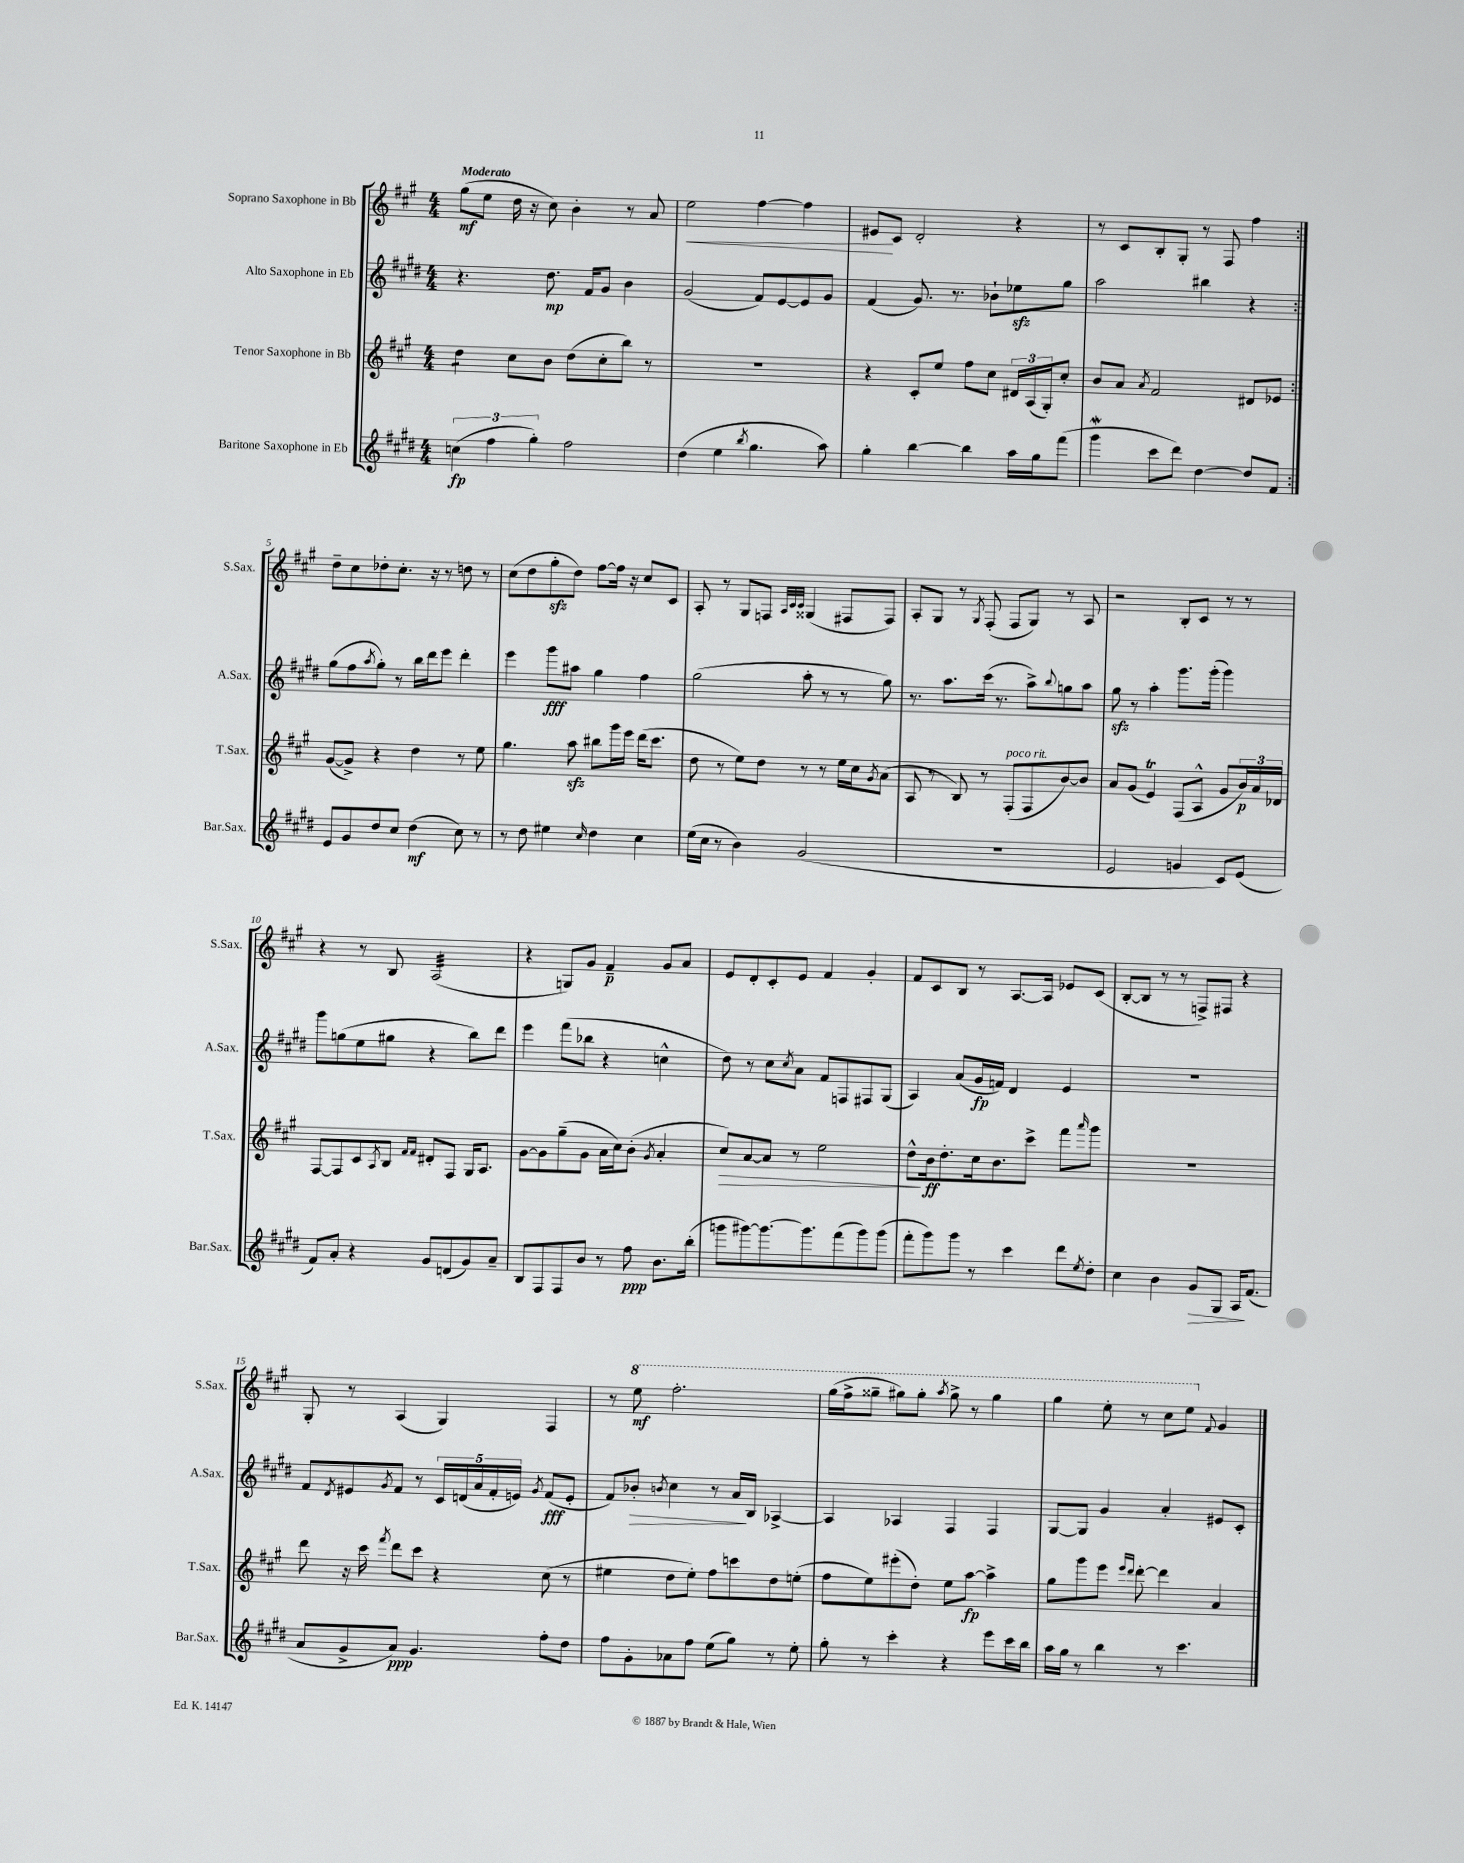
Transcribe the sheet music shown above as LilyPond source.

<<
\new StaffGroup <<
\new Staff = "s0" \with { instrumentName = "Soprano Saxophone in Bb" shortInstrumentName = "S.Sax." } {
    \clef treble \key a \major \numericTimeSignature \time 4/4 \tempo "Moderato"
    \repeat volta 2 { gis''8\mf( e''8 d''16 r16 cis''8) b'4-. r8 a'8 |
    e''2\< fis''4~ fis''4 |
    eis'8\! cis'8 d'2-. r4 |
    r8 cis'8 b8-. gis8-. r8 fis8 fis''4 | }
    d''8-- cis''8 des''8-. cis''8.-. r16 r8 d''8 r8 |
    cis''8( d''8 gis''8-.\sfz d''8) fis''8~ fis''16 r16 cis''8 cis'8 |
    a8-. r8 gis8 f8 \grace { a32 cis'32 cis'32 } gisis4( fis8 fis8) |
    a8-. gis8 r8 \acciaccatura { gis8 } fis8-.( fis8 gis8) r8 a8 |
    r2 b8-. cis'8 r8 r8 |
    r4 r8 b8 a2:32( |
    r4 g8) gis'8 fis'4--\p gis'8 a'8 |
    e'8 d'8-. cis'8-. e'8 fis'4 gis'4-. |
    fis'8 cis'8 b8 r8 a8.~ a16 ees'8 cis'8( |
    b8~-. b8 r8 r8 f8->) fis8 r4 |
    gis8-. r8 a4( gis4) fis4 |
    r8 \ottava #1 e'''8\mf fis'''2.-. |
    gis'''16( fis'''16-> gisis'''8-- gis'''8) gis'''8-. \acciaccatura { a'''8 } gis'''8-> r8 gis'''4 |
    gis'''4 e'''8-. r8 cis'''8 e'''8 \ottava #0 \appoggiatura { fis'8 } gis'4 \bar "|." |
}
\new Staff = "s1" \with { instrumentName = "Alto Saxophone in Eb" shortInstrumentName = "A.Sax." } {
    \clef treble \key e \major \numericTimeSignature \time 4/4
    \repeat volta 2 { r4. dis''8.\mp fis'16 gis'8 b'4 |
    gis'2( fis'8) e'8~ e'8 gis'8 |
    fis'4( gis'8.) r8. bes'8-! ees''8\sfz gis''8 |
    a''2 bis''4 r4 | }
    gis''8( fis''8 \acciaccatura { a''8 } gis''8-.) r8 b''16 dis'''16 e'''8 dis'''4-. |
    e'''4 gis'''8\fff ais''8 gis''4 fis''4 |
    gis''2( a''8-. r8 r8 gis''8) |
    r8. a''8. cis'''16( r8. a''8->) \appoggiatura { b''8 } g''8 a''8 |
    gis''8\sfz r8 a''4-. gis'''8. gis'''16-.( gis'''4) |
    gis'''8 g''8( e''8 gis''8 r4 b''8) dis'''8 |
    e'''4 fis'''8( bes''8 r4 c''4-^ |
    dis''8) r8 cis''8 \acciaccatura { cis''8 } a'8 fis'8 f8 fis8 gis8( |
    a4) a'8( gis'16\fp f'16) dis'4 e'4 |
    R1 |
    fis'8 \acciaccatura { dis'8 } eis'8 \acciaccatura { gis'8 } fis'8 r8 \tuplet 5/4 { cis'16 d'16( a'16 fis'16-. e'16) } \acciaccatura { gis'8 } fis'8\fff( e'8-. |
    fis'8) bes'8-.\> \acciaccatura { b'8 } cis''4 r8 a'16\! b16 aes4~-> |
    aes4 aes4 fis4 fis4 |
    gis8~ gis8 gis'4 a'4-. eis'8 cis'8-. \bar "|." |
}
\new Staff = "s2" \with { instrumentName = "Tenor Saxophone in Bb" shortInstrumentName = "T.Sax." } {
    \clef treble \key a \major \numericTimeSignature \time 4/4
    \repeat volta 2 { d''4:8 cis''8 b'8 d''8( cis''8-. b''8) r8 |
    R1 |
    r4 cis'8-. e''8 fis''8 cis''8 \tuplet 3/2 { dis'16 a16( gis16-.) } cis''8-. |
    b'8 a'8 \acciaccatura { a'8 } fis'2 dis'8 ees'8 | }
    gis'8~( gis'8->) r4 d''4 r8 e''8 |
    gis''4. a''8\sfz bis''8 gis'''16 e'''16 d'''16( cis'''8. |
    d''8 r8 e''8) d''8 r8 r8 e''16 cis''16 \acciaccatura { gis'8 } a'8( |
    a8 r8 b8) r8 fis8-.^\markup { \italic "poco rit." }( fis8 b'8~) b'8 |
    a'8 gis'8( e'4\trill) fis8( a8-^ gis'8 \tuplet 3/2 { b'16\p) a'16 des'16 } |
    fis8~ fis8 cis'8 \acciaccatura { a8 } b8 \grace { fis'16 fis'16 } dis'8-. fis8 gis16 a8. |
    gis'8~ gis'8 gis''8--( gis'8 a'16 cis''16) b'8-.( \acciaccatura { gis'8 } a'4-. |
    cis''8\>) a'8~ a'8 r8 e''2 |
    d''8-^\! b'16\ff d''8.-. cis''16 b'8. cis'''8-> fis'''8 \grace { a'''16 } gis'''8 |
    R1 |
    d'''8 r16 cis'''16 \acciaccatura { fis'''8 } d'''8 cis'''8 r4 cis''8( r8 |
    eis''4 d''8 eis''8-.) fis''8 c'''8 d''8 e''8-.( |
    fis''8 e''8) eis'''8-.( d''8-.) e''8 a''8~\fp a''4-> |
    gis''8 gis'''8 e'''8 \grace { e'''16 d'''16 } d'''8~-. d'''4 a'4 \bar "|." |
}
\new Staff = "s3" \with { instrumentName = "Baritone Saxophone in Eb" shortInstrumentName = "Bar.Sax." } {
    \clef treble \key e \major \numericTimeSignature \time 4/4
    \repeat volta 2 { \tuplet 3/2 { c''4\fp( fis''4 gis''4-.) } fis''2 |
    dis''4( e''4 \acciaccatura { b''8 } gis''4. a''8) |
    gis''4-. b''4~ b''4 a''16 gis''16 fis'''8( |
    gis'''4\mordent cis'''8 dis'''8) dis''4~ dis''8 fis'8 | }
    e'8 gis'8 dis''8 cis''8 dis''4\mf( cis''8) r8 |
    r8 dis''8 eis''4 \grace { cis''16 } dis''4 cis''4 |
    e''16( cis''16 r8 b'4) gis'2( |
    R1 |
    e'2 g'4 cis'8) e'8( |
    fis'8) a'8-. r4 gis'8 d'8( gis'8) a'8-- |
    b8 fis8 fis8 b'8 r8 fis''8\ppp b'8. b''16-.( |
    g'''8 gis'''8~) gis'''8.~ gis'''8. fis'''8( gis'''8) gis'''8( |
    fis'''8-. gis'''8) gis'''8 r8 cis'''4 dis'''8 \acciaccatura { e''8 } dis''8-. |
    cis''4 b'4 gis'8\> gis8 a16\! fis'8.( |
    a'8 gis'8-> a'8\ppp) gis'4. fis''8-. dis''8 |
    fis''8 gis'8-. aes'8 fis''8 e''8( gis''8) r8 e''8-. |
    gis''8-. r8 cis'''4-. r4 e'''8 cis'''16 b''16 |
    a''16 gis''16 r8 b''4 r8 cis'''4. \bar "|." |
}
>>
>>
